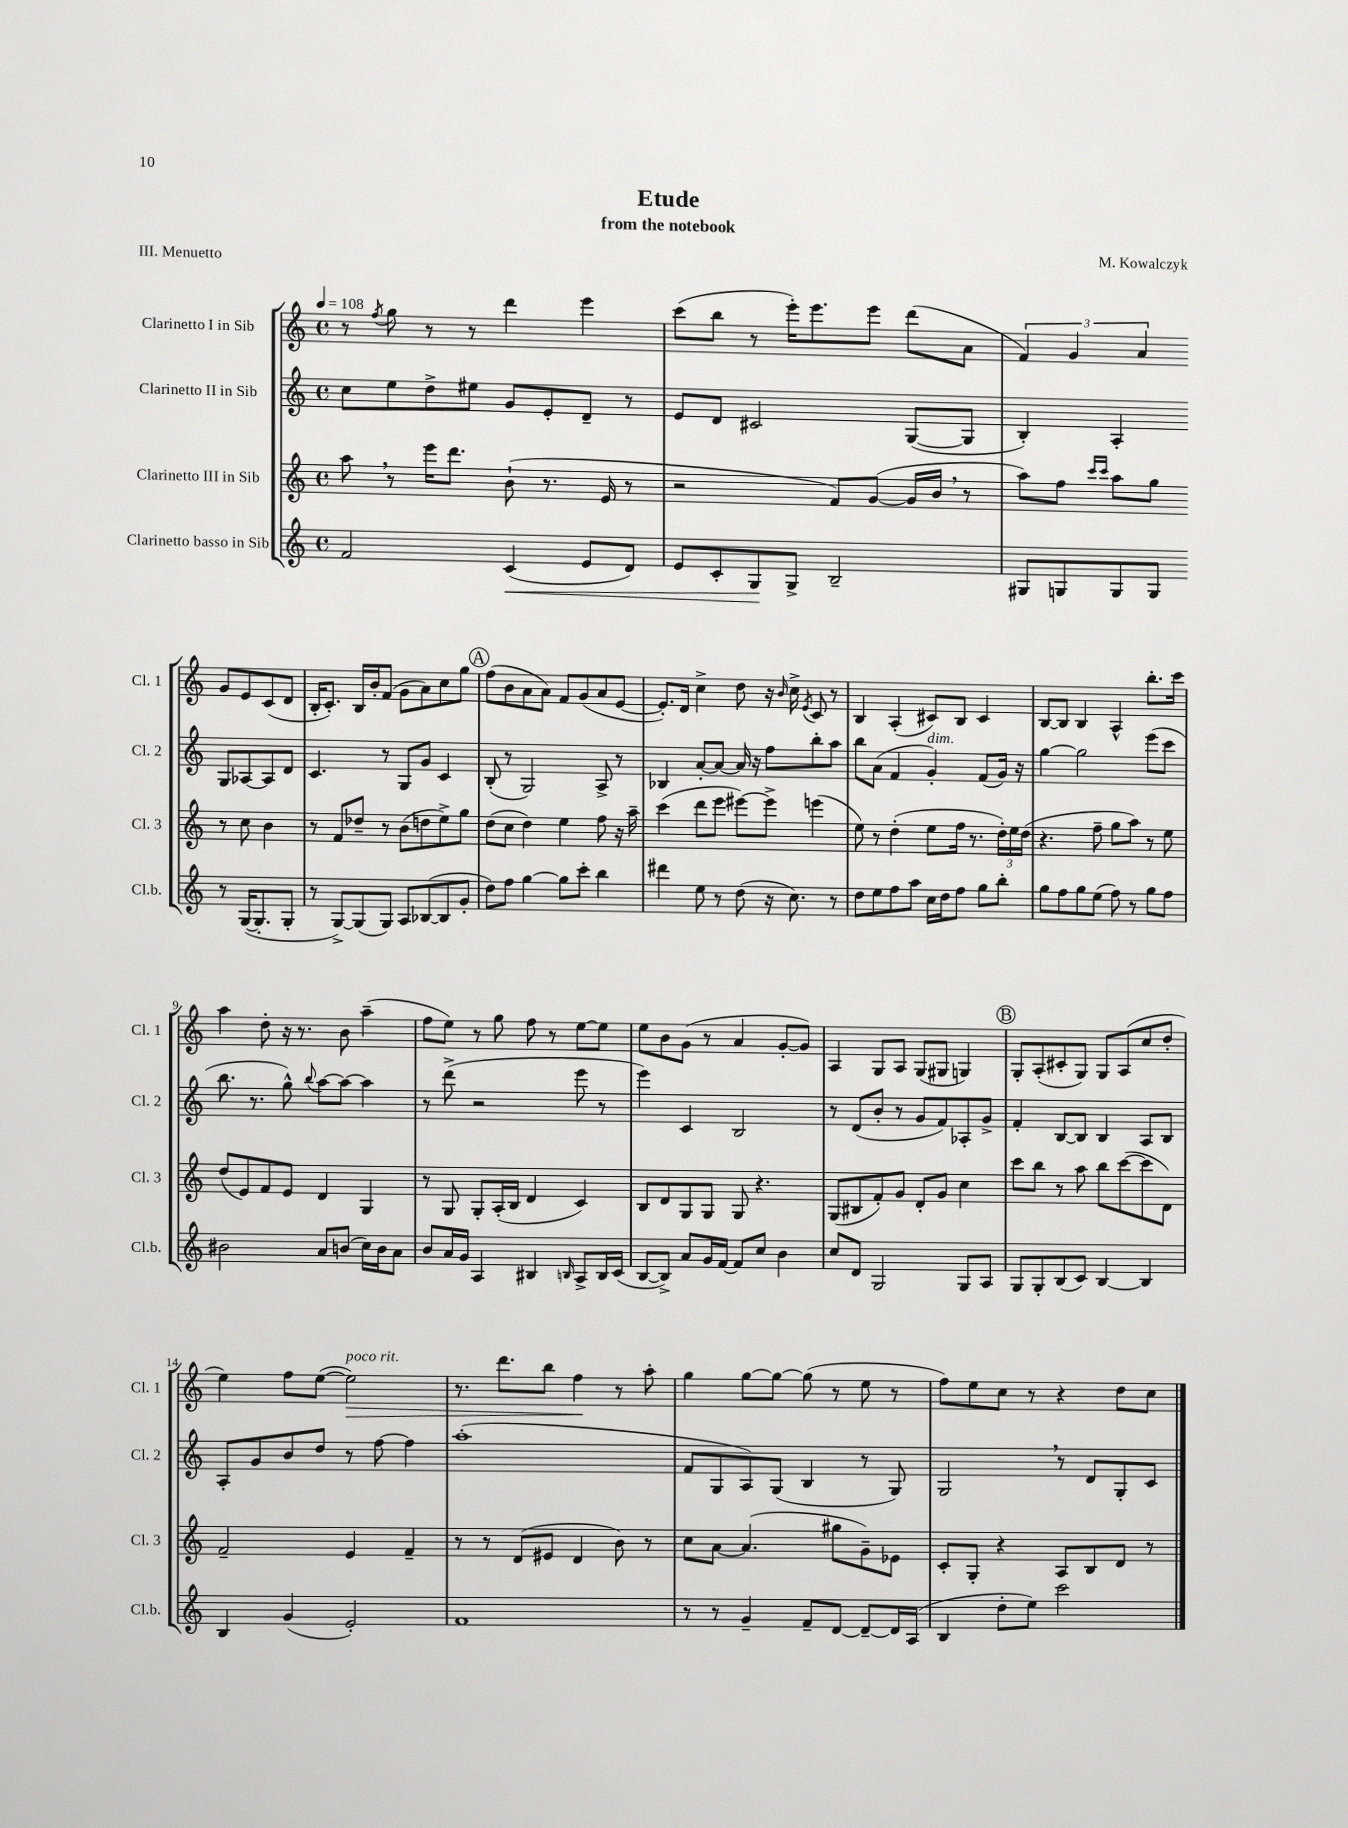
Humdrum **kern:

**kern	**dynam	**kern	**kern	**kern	**dynam
*part4	*part4	*part3	*part2	*part1	*part1
*staff4	*staff4	*staff3	*staff2	*staff1	*staff1
*I"Clarinetto basso in Sib	*	*I"Clarinetto III in Sib	*I"Clarinetto II in Sib	*I"Clarinetto I in Sib	*
*I'Cl.b.	*	*I'Cl. 3	*I'Cl. 2	*I'Cl. 1	*
*clefG2	*	*clefG2	*clefG2	*clefG2	*
*k[]	*	*k[]	*k[]	*k[]	*
*M4/4	*	*M4/4	*M4/4	*M4/4	*
*met(c)	*	*met(c)	*met(c)	*met(c)	*
*MM108	*	*MM108	*MM108	*MM108	*
=1	=1	=1	=1	=1	=1
2f/	.	8aa,\	8cc\L	8r	.
.	.	.	.	8qff/	.
.	.	8r	8ee\	8gg\	.
.	.	16eee\KL	8dd^\	8r	.
.	.	8.ddd\J	.	.	.
.	.	.	8ee#X\J	8r	.
!	!LO:HP:b	!	!	!	!
(4c/	<	(8b`\	8g/L	4ddd\	.
.	.	8.r	8e'/	.	.
8e/L	.	.	8d~/J	4eee\	.
.	.	16e/	.	.	.
8d/J)	.	8r	8r	.	.
=2	=2	=2	=2	=2	=2
8e/L	.	2r	8e/L	(8ccc\L	.
8c'/	.	.	8d/J	8bb\J	.
8G/	.	.	2c#X/	8r	.
8G^/J	[	.	.	16eee'\KL)	.
.	.	.	.	8.eee\	.
2B~/	.	8f/L)	.	.	.
.	.	([8g/J	.	8eee\J	.
.	.	16g/LL]	([8G/L	(8ddd\L	.
.	.	16b,/JJ	.	.	.
.	.	8r	8G/J]	8a\J	.
=3	=3	=3	=3	=3	=3
8G#X/L	.	8aa\L)	4B'/)	6f/)	.
8Gn/	.	8ff\J	.	.	.
.	.	.	.	6g/	.
.	.	16qqccc/LL	.	.	.
.	.	16qqccc/JJ	.	.	.
8G/	.	8aa\L	4A'/	.	.
.	.	.	.	6a/	.
8G/J	.	8gg\J	.	.	.
8r	.	8r	8G/L	8g/L	.
([16G/KL	.	8cc\	[8A-X/	8e/	.
8.G'/]	.	.	.	.	.
.	.	4b\	8A-/]	(8c/	.
8G'/J	.	.	8d/J	8d/J	.
!!LO:LB:g=z
=4	=4	=4	=4	=4	=4
8r	.	8r	4.c/	16B'/KL	.
.	.	.	.	8.c'/J)	.
[8G^/L)	.	8f/L	.	.	.
(8G/]	.	8dd-X~/J	.	16B/LL	.
.	.	.	.	16b'/J	.
8G/J)	.	8r	8r	(8f/J	.
8A/L	.	(8b\L	8G/L	8g\L	.
([8B-X/	.	8ddn\	8g/J	8a\)	.
8B-/]	.	8ee^\)	4c/	8cc\	.
8g'/J	.	8gg\J	.	8gg\J	.
!!LO:REH:place=s1:t=A
=5	=5	=5	=5	=5	=5
8dd\L)	.	(8dd\L	(8B'/	(8ff\L	.
8ff\J	.	8cc\J	8r	8b\	.
[4gg\	.	4dd\)	2G/)	8a\	.
.	.	.	.	8a\J)	.
8gg\L]	.	4ee\	.	8f/L	.
8ccc'\J	.	.	.	(8g/	.
4bb\	.	8ff\	8A^/	8a/	.
.	.	16r	8r	[8e/J	.
.	.	16aa~\	.	.	.
=6	=6	=6	=6	=6	=6
4ddd#X\	.	(4ccc\	4B-X/	8.e'/L])	.
.	.	.	.	16d/Jk	.
8ee\	.	8ddd\L	[8a'/L	4cc^\	.
8r	.	8eee\J	8a/J_	.	.
(8dd\	.	[8eee#X\L)	16a/]	8dd\	.
.	.	.	16r	.	.
16r	.	8eee#^\J]	8ff\L	16r	.
.	.	.	.	16qqb/	.
8.cc\)	.	.	.	16cc^\	.
.	.	.	.	8qe/	.
.	.	(4eeen\	8bb'\	8c/	.
8r	.	.	8aa\J	8r	.
=7	=7	=7	=7	=7	=7
8dd\L	.	8ee\)	8bb\L	4B/	.
8ee\	.	8r	(8a\J	.	.
8ff\	.	(4dd'\	4f/	(4A'/	.
8aa\J	.	.	.	.	.
!	!	!	!LO:TX:a:i:t=dim.	!	!
16cc\LL	.	8ee\L	4g'/)	8c#X/L)	.
16dd\J	.	.	.	.	.
8ff\J	.	16ff\Jk	.	8B/J	.
.	.	8.r	.	.	.
8gg\L	.	.	(8f/L	4c#/	.
8bb'\J	.	24dd'\LL)	16g/Jk)	.	.
.	.	24ee\	.	.	.
.	.	.	16r	.	.
.	.	(24dd\JJ	.	.	.
=8	=8	=8	=8	=8	=8
8gg\L	.	4.r	[4gg\	[8B/L	.
8ff\	.	.	.	8B/J]	.
8gg\	.	.	2gg\]	4B/	.
(8ee\J	.	8ff~\	.	.	.
8ff\)	.	8gg\L	.	4A^^/	.
8r	.	8aa\J)	.	.	.
8gg\L	.	8r	(8eee\L	8.bb'\L	.
8ff\J	.	8ee\	8ccc\J	.	.
.	.	.	.	16ccc\Jk	.
!!LO:LB:g=z
=9	=9	=9	=9	=9	=9
2b#X\	.	(8dd/L	8.bb\	4aa\	.
.	.	8e/)	.	.	.
.	.	.	8.r	.	.
.	.	8f/	.	8dd'\	.
.	.	8e/J	8gg^^\)	16r	.
.	.	.	.	8.r	.
.	.	.	8qqbb/	.	.
8a/L	.	4d/	[8aa\L	.	.
(8bn/J	.	.	8aa\J_	8b\	.
16cc\LL)	.	4G/	4aa\]	(4aa~\	.
16b\J	.	.	.	.	.
8a\J	.	.	.	.	.
=10	=10	=10	=10	=10	=10
8b/L	.	8r	8r	8ff\L	.
16a/L	.	8G/	(8ddd^\	8ee\J)	.
16g/JJ	.	.	.	.	.
4A/	.	8G'/L	2r	8r	.
.	.	(16A'/L	.	8gg\	.
.	.	16B/JJ	.	.	.
4B#X/	.	4d/	.	8ff\	.
.	.	.	.	8r	.
16qqBn/	.	.	.	.	.
8A^/L	.	4c/)	8eee\	[8ee\L	.
16B/L	.	.	8r	8ee\J]	.
(16c/JJ	.	.	.	.	.
=11	=11	=11	=11	=11	=11
[8B/L	.	8B/L	4eee\)	8ee\L	.
8B^/J])	.	8d/	.	8b\	.
8a/L	.	8G/	4c/	(8g\J	.
16g/L	.	8G/J	.	8r	.
[16f/JJ	.	.	.	.	.
8f/L]	.	8G/	2B/	4a/	.
8cc/J	.	4.r	.	.	.
4b\	.	.	.	[8g'/L	.
.	.	.	.	8g/J])	.
=12	=12	=12	=12	=12	=12
8cc/L	.	(8G/L	8r	4A/	.
8d/J	.	8B#X/	(8d/L	.	.
2G/	.	8f'/)	8b'/J	8G/L	.
.	.	8g/J	8r	8A/J	.
.	.	8d'/L	8g/L	(8G/L	.
.	.	8g/J	8f/)	8G#X/J	.
8G/L	.	4cc\	8A-X'/	4Gn/)	.
8A/J	.	.	8g^/J	.	.
!!LO:REH:place=s1:t=B
=13	=13	=13	=13	=13	=13
8G/L	.	8ccc\L	4f'/	8G'/L	.
8G'/	.	8bb\J	.	(8A'/	.
(8B/	.	8r	[8B/L	8c#X'/	.
8c/J)	.	8aa\	8B/J]	8G/J)	.
[4B/	.	8bb\L	4B/	8G/L	.
.	.	([8ccc\	.	(8A/	.
4B/]	.	8ccc\]	8A/L	8cc/	.
.	.	8d\J)	8B/J	8dd'/J	.
!!LO:LB:g=z
=14	=14	=14	=14	=14	=14
4B/	.	2f~/	8A'/L	4ee\)	.
.	.	.	8g/	.	.
(4g/	.	.	8b/	8ff\L	.
.	.	.	8dd/J	([8ee\J	.
!	!	!	!	!LO:TX:a:i:t=poco rit.	!
!	!	!	!	!	!LO:HP:b
2e'/)	.	4e/	8r	2ee\])	>
.	.	.	[8ff\	.	.
.	.	4f~/	4ff\]	.	.
=15	=15	=15	=15	=15	=15
1f	.	8r	(1aa'	8.r	.
.	.	8r	.	.	.
.	.	.	.	8.ddd\L	.
.	.	(8d/L	.	.	.
.	.	8e#X/J	.	8bb\J	.
.	.	4d/	.	4ff\	.
.	.	8b\)	.	8r	]
.	.	8r	.	8aa'\	.
=16	=16	=16	=16	=16	=16
8r	.	8cc\L	8f/L	4gg\	.
8r	.	[8a\J	8G/	.	.
4g~/	.	(4.a/]	8A/)	[8gg\L	.
.	.	.	(8G/J	8gg\J_	.
8f~/L	.	.	4B/	(8gg\]	.
[8d/J	.	8gg#X\L	.	8r	.
8d~/L_	.	8g~\)	8r	8ee\	.
16d/L]	.	8e-X\J	8G/)	8r	.
(16A/JJ	.	.	.	.	.
=17	=17	=17	=17	=17	=17
4B/	.	8c'/L	2G,/	8ff\L)	.
.	.	8G'/J	.	8ee\	.
8dd'\L	.	4r	.	8cc\J	.
8ee\J)	.	.	.	8r	.
2ccc\	.	8A/L	8r	4r	.
.	.	8B/	8d/L	.	.
.	.	8d/J	8G'/	8dd\L	.
.	.	8r	8c/J	8cc\J	.
==	==	==	==	==	==
*-	*-	*-	*-	*-	*-
